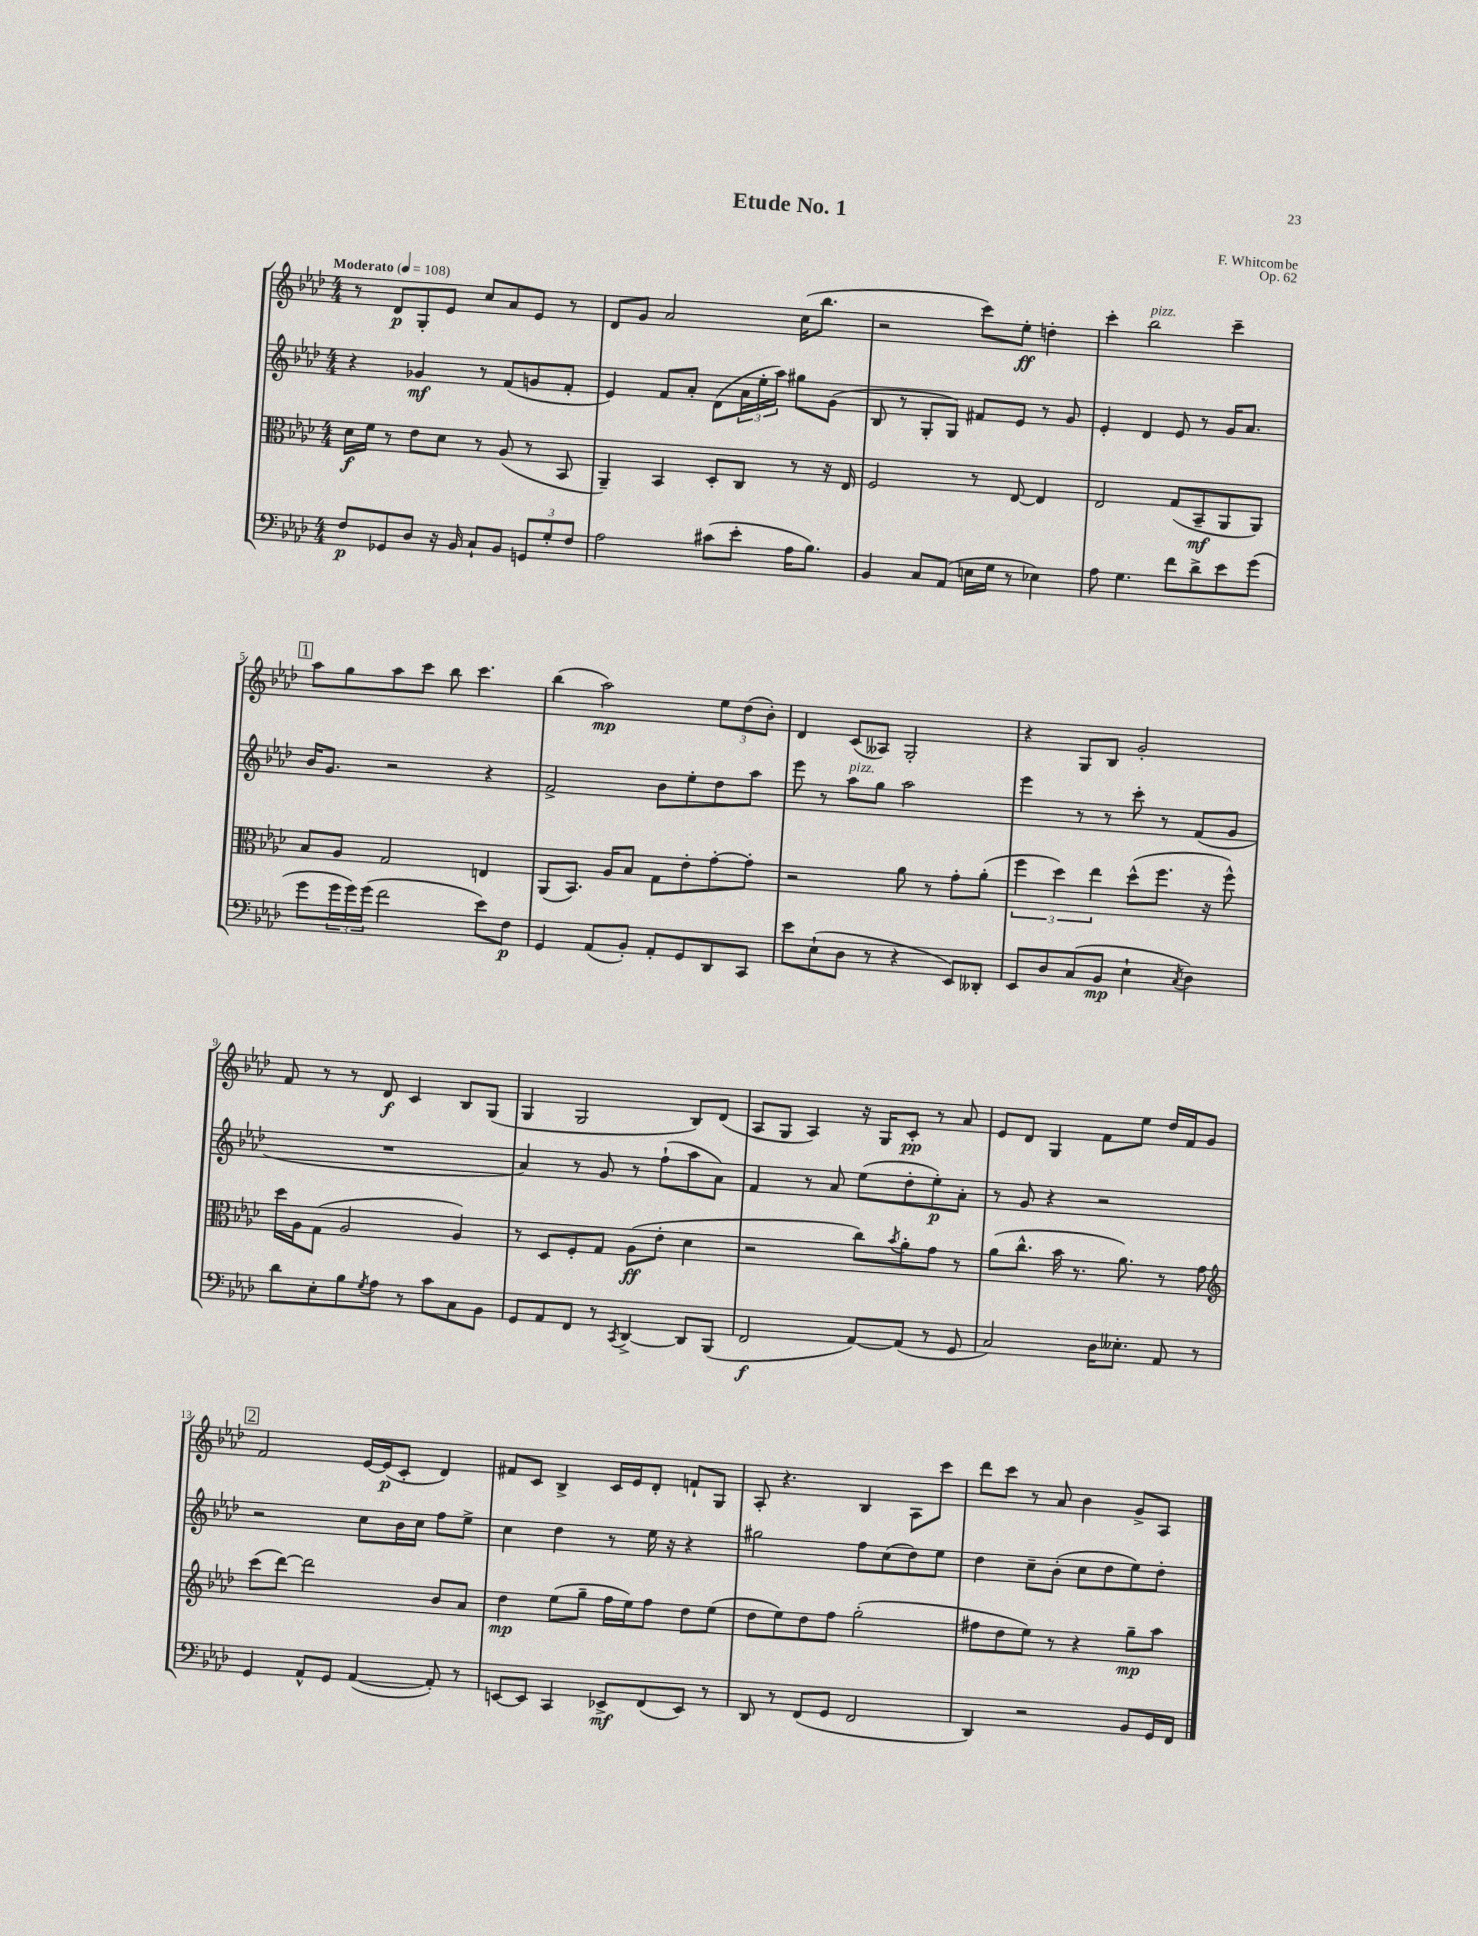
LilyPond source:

\header { title = "Etude No. 1" composer = "F. Whitcombe" opus = "Op. 62" }
<<
\new StaffGroup <<
\new Staff = "s0" {
    \clef treble \key aes \major \numericTimeSignature \time 4/4 \tempo "Moderato" 4 = 108
    r8 des'8\p g8-. ees'8 c''8 aes'8 ees'8 r8 |
    des'8 g'8 aes'2 c''16( bes''8. |
    r2 c'''8) ees''8-.\ff d''4-. |
    c'''4-. bes''2^\markup { \italic "pizz." } c'''4-- |
    \mark \markup { \box "1" } aes''8 g''8 aes''8 c'''8 bes''8 c'''4. |
    bes''4( aes''2\mp) \tuplet 3/2 { ees''8 des''8( bes'8-.) } |
    des'4 c'8( aeses8) g2-. |
    r4 g8 bes8 g'2-. |
    f'8 r8 r8 des'8\f c'4 bes8 g8( |
    g4 g2 bes8) des'8( |
    aes8 g8 aes4) r16 g16 c'8-.\pp r8 aes'8 |
    ees'8 des'8 g4 f'8 ees''8 des''16 f'16 g'8 |
    \mark \markup { \box "2" } f'2 ees'16~ ees'16\p( c'8-. des'4) |
    fis'8 c'8 bes4-> c'16 ees'16 des'8-. f'8-! g8 |
    aes8-. r4. bes4 aes8 c'''8 |
    des'''8 c'''8 r8 aes'8 bes'4 g'8-> aes8 \bar "|." |
}
\new Staff = "s1" {
    \clef treble \key aes \major \numericTimeSignature \time 4/4
    r4 ges'4\mf r8 f'8( g'8 f'8-. |
    ees'4) f'8 aes'8-. des'8( \tuplet 3/2 { aes'16 ees''16-. aes''16) } gis''8 g'8( |
    bes8 r8 g8-. g8) fis'8 ees'8 r8 g'8 |
    ees'4-. des'4 ees'8 r8 g'16 aes'8. |
    \mark \markup { \box "1" } bes'16 g'8. r2 r4 |
    f'2-> bes'8 ees''8-. des''8 aes''8 |
    ees'''8 r8 aes''8^\markup { \italic "pizz." } g''8 aes''2 |
    ees'''4 r8 r8 c'''8-. r8 f'8( g'8 |
    R1 |
    aes'4) r8 g'8 r8 f''8-!( aes''8 aes'8) |
    f'4 r8 aes'8 ees''8( des''8-. ees''8-.\p) aes'8-. |
    r8 g'8 r4 r2 |
    \mark \markup { \box "2" } r2 c''8 bes'16 c''16 f''8 ees''8-> |
    c''4 des''4 r8 ees''16 r16 r4 |
    gis''2 f''8 c''8( des''8) ees''8 |
    des''4 c''8-- bes'8-.( c''8 des''8 ees''8) des''8-. \bar "|." |
}
\new Staff = "s2" {
    \clef alto \key aes \major \numericTimeSignature \time 4/4
    des'16\f f'16 r8 ees'8 des'8 r8 aes8( r8 bes,8 |
    aes,4--) bes,4 des8-. c8 r8 r16 ees16 |
    f2 r8 ees8~ ees4 |
    ees2 g8( bes,8--\mf aes,8 aes,8) |
    \mark \markup { \box "1" } bes8 aes8 g2 e4 |
    aes,8( bes,8.) aes16 bes8 g8 ees'8-. g'8~-. g'8-. |
    r2 aes'8 r8 g'8-. aes'8-.( |
    \tuplet 3/2 { f''4 des''4) ees''4 } des''8-^( f''8. r16 f''8-^) |
    des''16 aes16 g8( aes2 aes4) |
    r8 des8 f8-. g8 aes8\ff( ees'8-. des'4 |
    r2 c''8) \acciaccatura { bes'8 } aes'8-. g'8 r8 |
    aes'8( c''8.-^ bes'16 r8. aes'8.) r8 g'8 |
    \mark \markup { \box "2" } \clef treble c'''8( des'''8~) des'''2 bes'8 aes'8 |
    des''4\mp ees''8( g''8-- f''16 ees''16) f''8 des''8 ees''8( |
    des''8 ees''8) des''8 f''8 g''2-.( |
    fis''8 des''8 ees''8) r8 r4 g''8--\mp aes''8 \bar "|." |
}
\new Staff = "s3" {
    \clef bass \key aes \major \numericTimeSignature \time 4/4
    f8\p ges,8 des8 r16 bes,16 c8-! bes,8 \tuplet 3/2 { g,8 g8-. f8 } |
    aes2 cis'8( ees'8-. aes16 bes8.) |
    bes,4 c8 aes,8( e16 g16 r8 ees4) |
    aes8 g4. f'8 des'8-> ees'8 g'8( |
    \mark \markup { \box "1" } g'8 \tuplet 3/2 { g'16 g'16) g'16( } f'2 ees'8) f8\p |
    g,4 aes,8( bes,8-.) aes,8-. g,8 des,8 c,8 |
    ees'8 ees8-!( des8 r8 r4 ees,8) deses,8-. |
    ees,8 des8 c8( bes,8\mp ees4-! \acciaccatura { c8 } des4) |
    des'8 ees8-. bes8 \acciaccatura { g8 } aes8 r8 c'8 c8 bes,8 |
    g,8 aes,8 f,8 r8 \acciaccatura { c,8 } des,4~-> des,8 bes,,8( |
    f,2\f aes,8~) aes,8( r8 g,8 |
    c2) des16 eeses8.-. aes,8 r8 |
    \mark \markup { \box "2" } g,4 aes,8-^ g,8 aes,4~( aes,8-.) r8 |
    e,8~ e,8 c,4 ees,8->\mf f,8( ees,8) r8 |
    des,8 r8 f,8( g,8 f,2 |
    des,4) r2 bes,8 g,16 f,16 \bar "|." |
}
>>
>>
